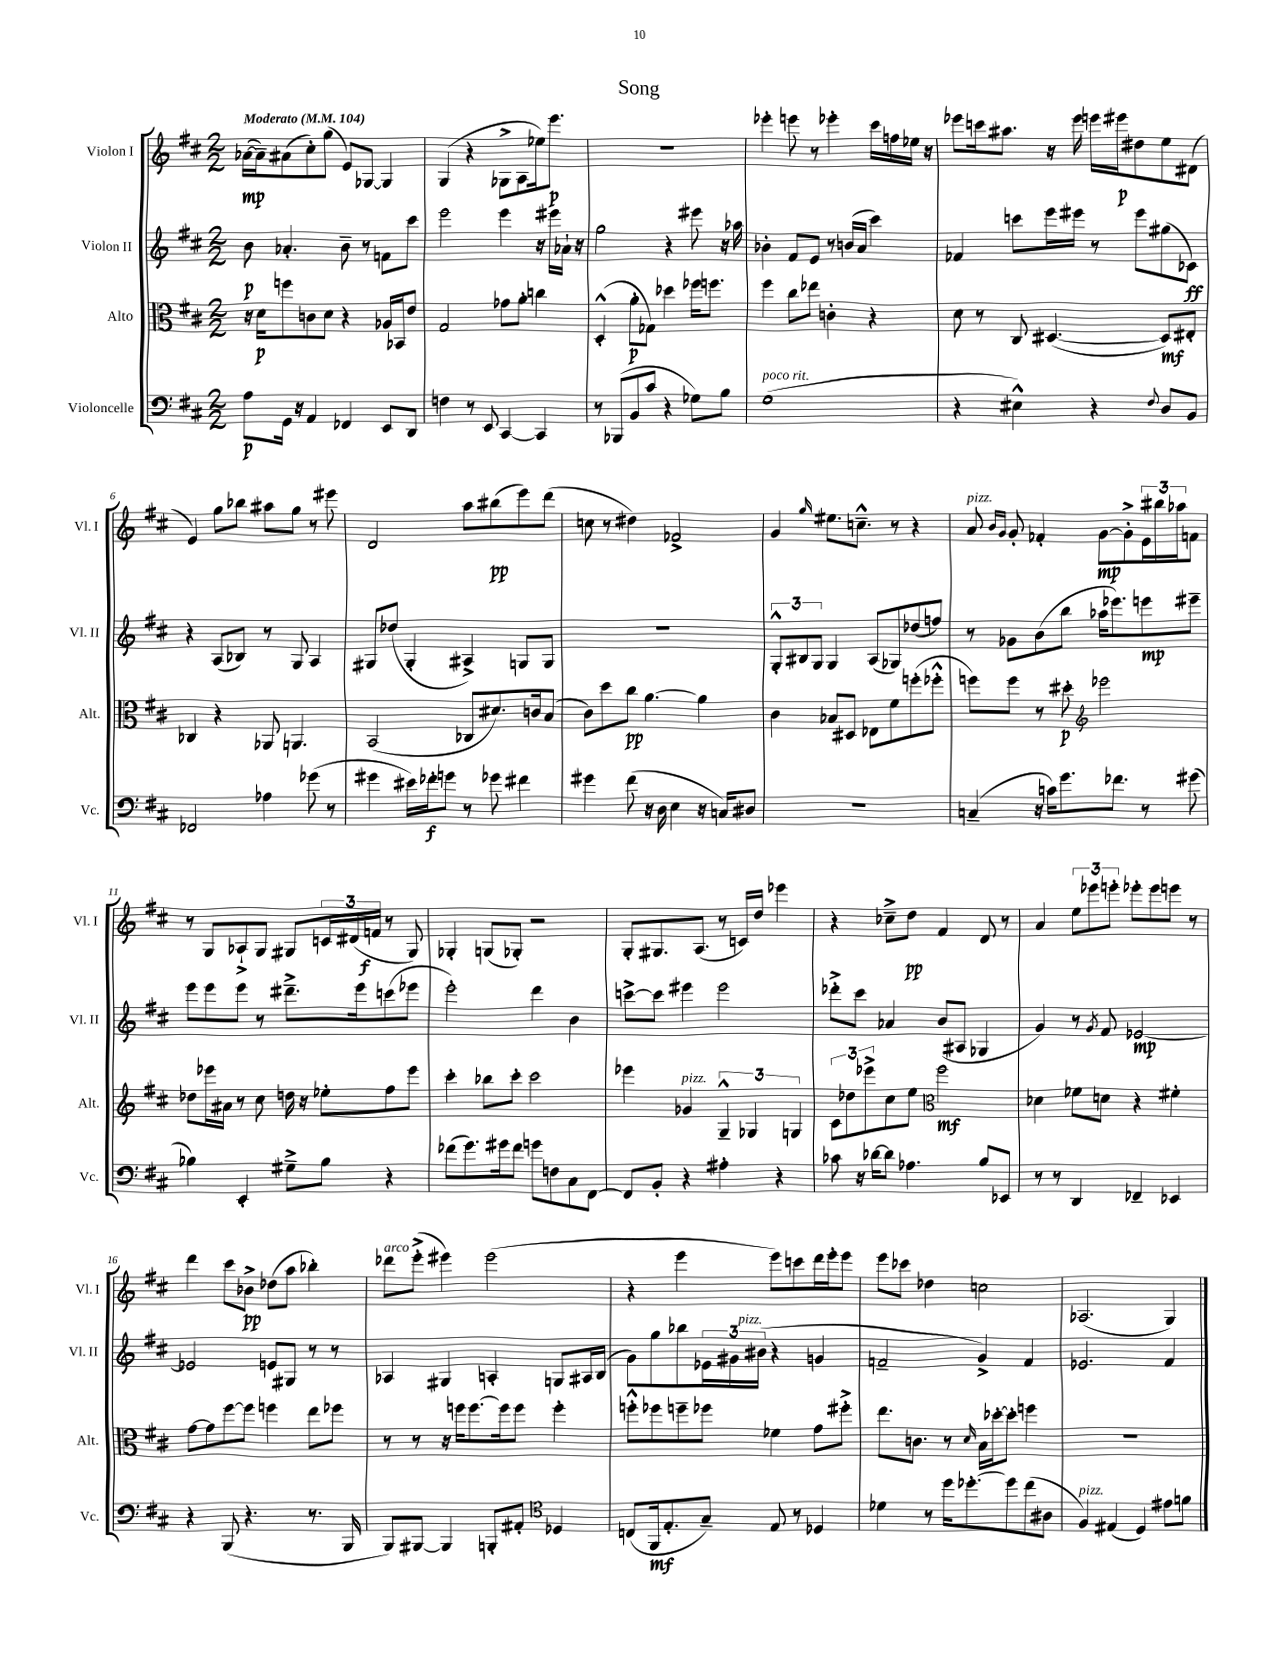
\header { title = "Song" }
<<
\new StaffGroup <<
\new Staff = "s0" \with { instrumentName = "Violon I" shortInstrumentName = "Vl. I" } {
    \clef treble \key d \major \numericTimeSignature \time 2/2 \tempo "Moderato" 4 = 104
    aes'16~\mp( aes'16--) ais'8( cis''8-.) g''8( e'8) ges8~ ges4 |
    g4( r4 ges8-> a8 ees''16) e'''8.\p |
    R1 |
    ees'''4-. e'''8 r8 ees'''4-. cis'''16 f''16 ees''16 r16 |
    ees'''8 c'''16 ais''8. r16 ees'''16 e'''16 eis'''16\p dis''8 e''8 dis'8( |
    e'4) g''8 bes''8 ais''8 g''8 r8 eis'''8 |
    d'2 a''8 bis''8\pp( e'''8) d'''8( |
    c''8 r8 dis''4) fes'2-> |
    g'4 \grace { g''16 } eis''8. c''8.---^ r8 r4 |
    a'8^\markup { \italic "pizz." } \grace { b'16 g'16 } g'8-. fes'4-. g'8~\mp g'8-.-> \tuplet 3/2 { e'16 bis''16 aes''16 } f'8 |
    r8 g8 aes8-!-> g8 gis8 \tuplet 3/2 { c'16 dis'16( f'16\f } r8 gis8) |
    ges4-. g8( ges8-.) r2 |
    g8-. gis8. a8.( r8 c'16) d''16 ees'''4 |
    r4 ces''8---> d''8\pp fis'4 d'8 r8 |
    a'4 \tuplet 3/2 { e''8 ees'''8 e'''8-. } ees'''8-. ees'''8 e'''8 r8 |
    d'''4 cis'''8 bes'8->\pp des''8( a''8 bes''4-.) |
    des'''8^\markup { \italic "arco" } e'''8-.->( eis'''4) eis'''2( |
    r4 e'''4 e'''8) c'''8 d'''16 e'''16-. e'''8 |
    e'''8 ces'''8 des''4 c''2 |
    aes2.( g4) \bar "|." |
}
\new Staff = "s1" \with { instrumentName = "Violon II" shortInstrumentName = "Vl. II" } {
    \clef treble \key d \major \numericTimeSignature \time 2/2
    b'8\p aes'4.-. b'8-- r8 f'8 cis'''8 |
    e'''2 e'''4 r16 eis'''16 aes'16-! r16 |
    g''2 r4 eis'''8 r16 aes''16 |
    bes'4-. fis'8 e'8 r8 b'16( a'16 cis'''4) |
    fes'4 c'''8 e'''16 eis'''16 r8 eis'''8 gis''8( ces'8\ff) |
    r4 a8( bes8) r8 g8 a4 |
    gis8 des''8( gis4-. ais4->) g8 g8 |
    r1 |
    \tuplet 3/2 { g8-.-^ bis8 g8 } g4 a8( ges8) des''8( f''8) |
    r8 ges'8 b'8( b''8 aes''16 ees'''8.) e'''8\mp eis'''8-- |
    e'''8 e'''8 e'''8 r8 dis'''8.---> e'''16 c'''8( ees'''8 |
    e'''2-.) d'''4 b'4 |
    c'''8~-> c'''8 eis'''4 eis'''2 |
    des'''8-.-> cis'''8 aes'4 b'8( ais8 ges4 |
    g'4) r8 \acciaccatura { g'8 } fis'8 ees'2~\mp |
    ees'2 e'8 gis8 r8 r8 |
    aes4 gis4 a4-. g8 ais16 b16( |
    g'8) g''8 bes''8 \tuplet 3/2 { ees'16 gis'16 bis'16^\markup { \italic "pizz." }( } r4 g'4 |
    f'2-- g'4->) f'4 |
    ees'2. fis'4 \bar "|." |
}
\new Staff = "s2" \with { instrumentName = "Alto" shortInstrumentName = "Alt." } {
    \clef alto \key d \major \numericTimeSignature \time 2/2
    r16 d'16\p f''8 c'8 d'8 r4 aes16 bes,16 e'8 |
    g2 ges'8 a'8-. c''4 |
    d4-.-^( a'8-.\p ges8) des''4 fes''16 f''8. |
    fis''4 cis''8 ees''8 c'4-. r4 |
    d'8 r8 cis8 dis4.~( dis8\mf) eis8-. |
    ces4 r4 aes,8 a,4. |
    b,2( ces8 dis'8.) c'16 b8( |
    cis'8) d''8 cis''8\pp a'4.~ a'4 |
    cis'4 bes8 dis8 ees8 fis'8 f''8-.( fes''8-.-^ |
    f''8) f''8 r8 dis''8-.\p \clef treble ees'''2 |
    des''8 ees'''16 ais'16 r8 cis''8 d''16 r16 ees''8-. fis''8 ees'''8 |
    cis'''4-. bes''8 cis'''8-. cis'''2 |
    ees'''4 ges'4^\markup { \italic "pizz." } \tuplet 3/2 { g4---^ ges4 g4 } |
    \tuplet 3/2 { cis'8 des''8 ees'''8-> } cis''8 e''8 \clef alto fis''2\mf |
    des'4 fes'8 d'8 r4 fis'4-. |
    g'8~ g'8 fis''8~ fis''8 f''4 e''8 fes''8 |
    r8 r8 r16 f''16 f''8.~ f''16 f''8 f''4-. |
    f''8-.-^ fes''8 f''8-- fes''8 fes'4 g'8 fis''8-.-> |
    e''8. c'8. r8 \grace { d'16 } b16 des''16~-. des''8-. f''4 |
    R1 \bar "|." |
}
\new Staff = "s3" \with { instrumentName = "Violoncelle" shortInstrumentName = "Vc." } {
    \clef bass \key d \major \numericTimeSignature \time 2/2
    a8\p g,16 r16 a,4 fes,4 e,8 d,8 |
    f4 r8 e,8 cis,4~ cis,4 |
    r8 bes,,8( b,8 cis'8 r4 ges8) b8 |
    g1^\markup { \italic "poco rit." }( |
    r4 eis4-^) r4 \appoggiatura { fis8 } d8 b,8 |
    fes,2 aes4 ges'8( r8 |
    gis'4 eis'16) fes'16-.\f g'8 r8 ges'8 fis'4 |
    gis'4 fis'8( r16 d16 e4 r16 c16) dis8 |
    R1 |
    c4--( r16 c'16) g'8. fes'8. r8 gis'8( |
    bes4) e,4-. gis8---> bes8 r4 |
    fes'8( g'8.) gis'16 fes'8 g'8 f8 cis8 fis,8~ |
    fis,8 b,8-. r4 ais4-. r4 |
    ces'8 r16 des'16~ des'8 aes4. b8 ees,8 |
    r8 r8 d,4 fes,4-- ees,4 |
    r4 b,,8( r4. r8. b,,16 |
    b,,8) bis,,8~ bis,,4 b,,8-. ais,8-. \clef tenor des4 |
    c8( fis,16\mf e8.-. g8--) e8 r8 des4 |
    des'4 r8 d''16 des''8.~-. des''8 cis''8( ais8 |
    fis4^\markup { \italic "pizz." }) eis4( d4) eis'8 f'8 \bar "|." |
}
>>
>>
